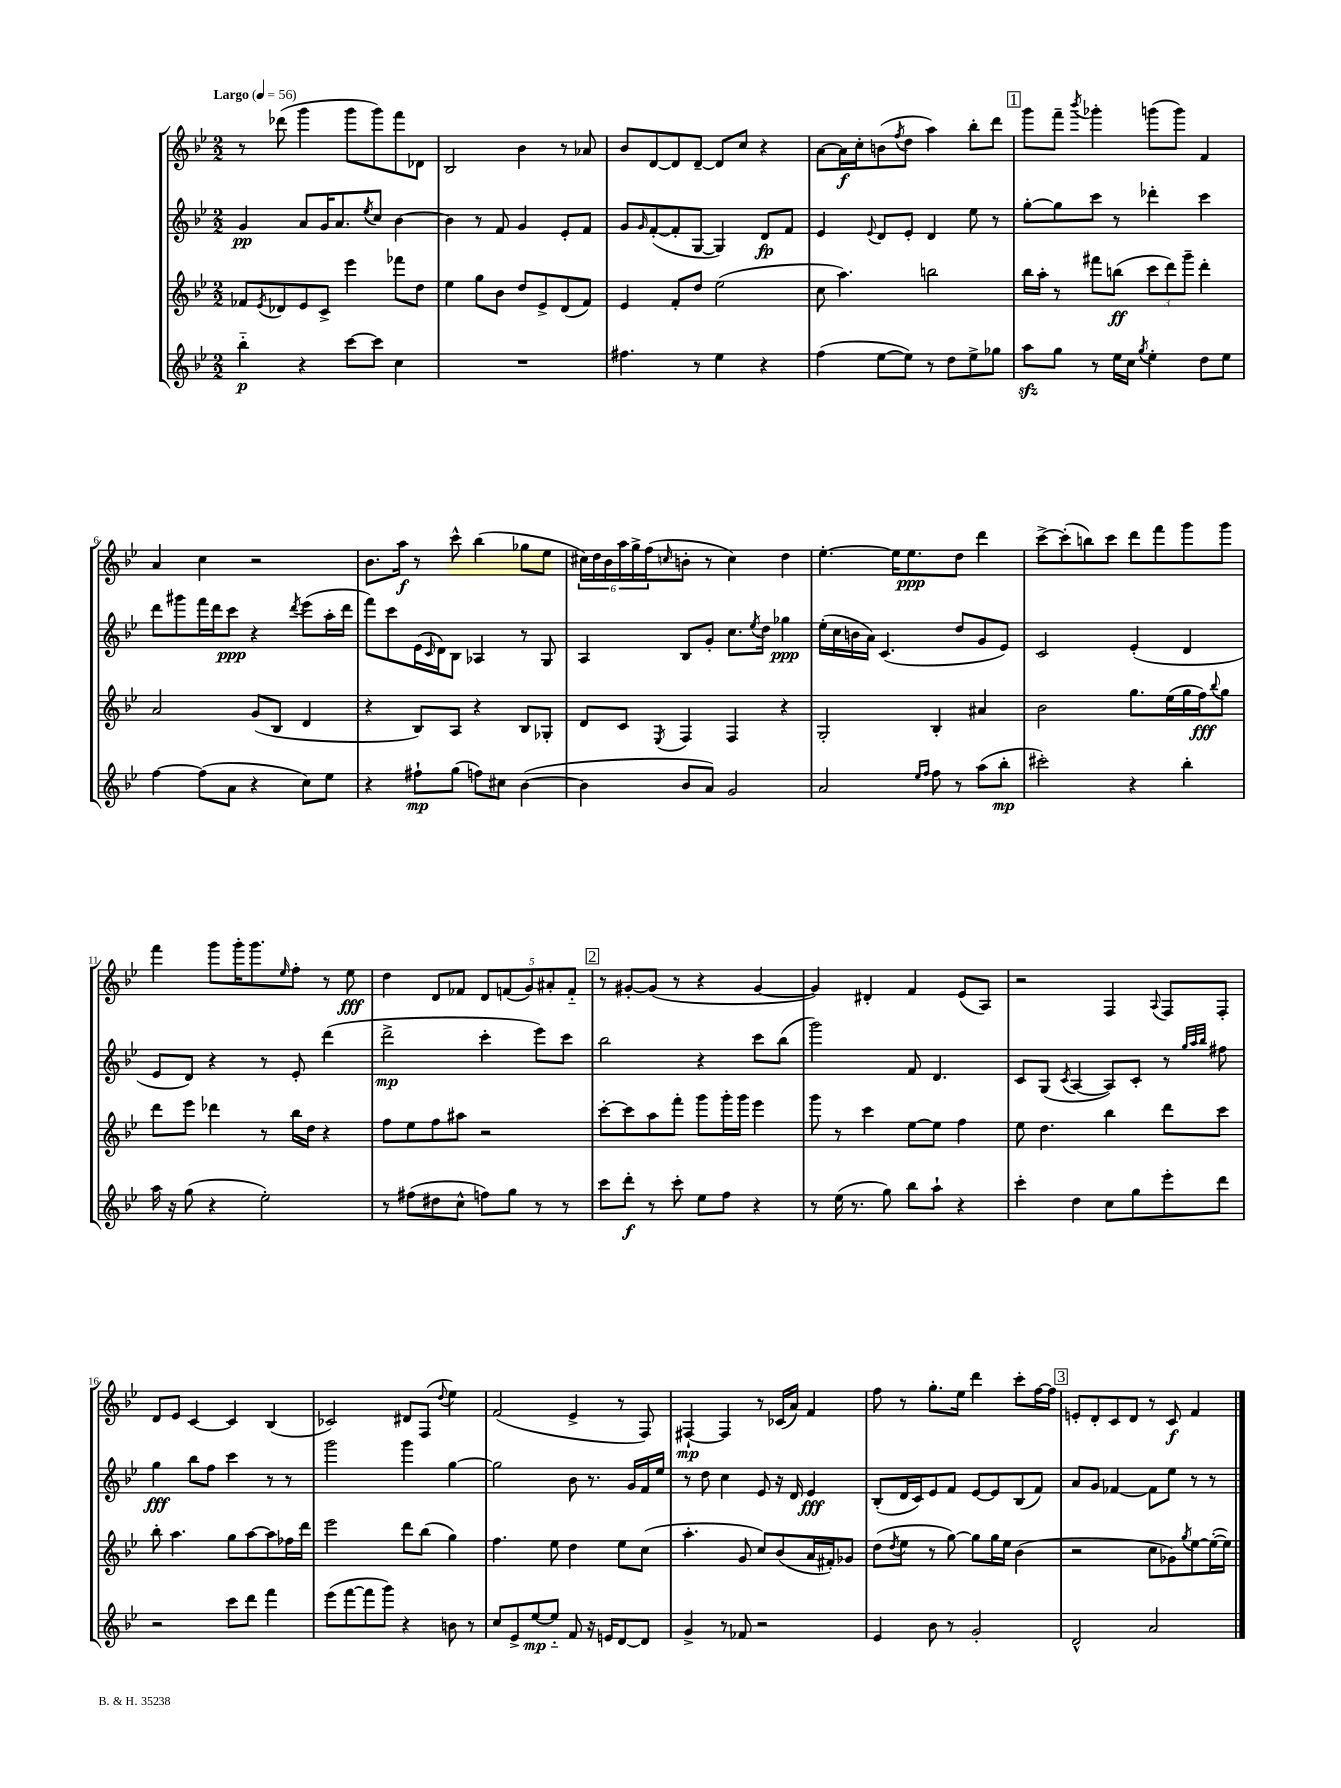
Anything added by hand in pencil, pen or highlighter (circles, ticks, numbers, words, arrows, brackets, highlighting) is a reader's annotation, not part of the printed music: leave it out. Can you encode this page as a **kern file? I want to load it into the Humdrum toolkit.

**kern	**kern	**kern	**kern
*staff4	*staff3	*staff2	*staff1
*clefG2	*clefG2	*clefG2	*clefG2
*k[b-e-]	*k[b-e-]	*k[b-e-]	*k[b-e-]
*M2/2	*M2/2	*M2/2	*M2/2
*MM56	*MM56	*MM56	*MM56
4bb-'~	8f-	4g	8r
.	8qe-	.	.
.	8d-	.	(8ddd-
4r	8e-	8a	4ggg
.	8c^	16g	.
.	.	8.a	.
[8ccc	4eee-	.	8ggg
.	.	8qee-	.
8ccc]	.	8cc	8ggg)
4cc	8fff-	[4b-	8fff
.	8dd	.	8d-
=	=	=	=
1r	4ee-	4b-]	2B-
.	8gg	8r	.
.	8b-	8f	.
.	8dd	4g	4b-
.	8e-^	.	.
.	(8d	8e-'	8r
.	8f)	8f	8a-
=	=	=	=
4.ff#	4e-	8g	8b-
.	.	16qqg	.
.	.	([8f'	[8d
.	8f'	8f']	8d]
8r	8dd	[8G	[8d~
4ee-	(2ee-	4G])	8d]
.	.	.	8cc
4r	.	8d	4r
.	.	8f	.
=	=	=	=
(4ff	8cc	4e-	[8a
.	4.aa)	.	16a]
.	.	.	16cc'
.	.	8qqe-	.
[8ee-	.	8d	(8b
.	.	.	8qff
8ee-])	.	8e-'	8dd
8r	2bb	4d	4aa)
8dd	.	.	.
8ee-^	.	8ee-	8bb-'
8gg-	.	8r	8ddd
=	=	=	=
8aa	16bb-	[8gg'	8ggg
.	16aa'	.	.
8gg	8r	8gg]	8fff~
.	.	.	8qbbb-
8r	8fff#	8ccc	4ggg-'
16ee-	(8bb	8r	.
16cc	.	.	.
8qgg	.	.	.
4ee-'	12ccc	4ddd-'	(8ggg
.	12ddd)	.	.
.	.	.	8ggg)
.	12ggg~	.	.
8dd	4ddd'	4ccc	4f
8ee-	.	.	.
=	=	=	=
[4ff	2a	8ddd	4a
.	.	8ggg#	.
(8ff]	.	16fff	4cc
.	.	16ddd	.
8a	.	8ccc	.
4r	(8g	4r	2r
.	8B-	.	.
.	.	8qddd	.
8cc)	4d	(8eee-	.
8ee-	.	16aa'	.
.	.	16ddd	.
=	=	=	=
4r	4r	8fff)	8.b-
.	.	8ccc	.
.	.	.	16aa
8ff#`	8B-)	(16e-	8r
.	.	16qqc	.
.	.	16d)	.
(8gg	8A	8B-	8ccc^^
8ff)	4r	4A-	(4bb-
8cc#	.	.	.
([4b-	8B-	8r	8gg-
.	8G-'	8G	8ee-
=	=	=	=
4b-]	8d	4A	24cc#)
.	.	.	24dd
.	.	.	24b-
.	8c	.	24aa
.	.	.	24gg^
.	.	.	(24ff
.	8qE-	.	16qqcc
8b-	4F	8B-	8b'
8a)	.	8g'	8r
2g	4F	8.cc	4cc)
.	.	8qee-	.
.	.	16dd	.
.	4r	4gg-	4dd
=	=	=	=
2a	2G'	(16ee-'	[4.ee-'
.	.	16cc	.
.	.	16b	.
.	.	16a)	.
.	.	(4.c	.
.	.	.	16ee-]
.	.	.	8.ee-
16qqee-	.	.	.
16qqff	.	.	.
8ff	4B-'	.	.
8r	.	8dd	8dd
(8aa	4a#	8g	4ddd
8bb-'	.	8e-)	.
=	=	=	=
2ccc#')	2b-	2c	[8ccc^
.	.	.	(8ccc']
.	.	.	8bb)
.	.	.	8ccc
4r	8.gg	(4e-'	8ddd
.	.	.	8fff
.	(16ee-	.	.
4bb-'	16gg	4d	8ggg
.	16ff)	.	.
.	8qqbb-	.	.
.	8gg	.	8ggg
=	=	=	=
16aa	8ddd	8e-	4fff
16r	.	.	.
(8gg	8eee-	8d)	.
4r	4ddd-	4r	8ggg
.	.	.	16ggg'
.	.	.	8.ggg
2ee-')	8r	8r	.
.	.	.	16qqee-
.	16bb-	8e-'	8ff'
.	16dd	.	.
.	4r	(4ddd	8r
.	.	.	8ee-
=	=	=	=
8r	8ff	2ddd^	4dd
(8ff#	8ee-	.	.
8dd#	8ff	.	8d
8cc^^	8aa#	.	8f-
8ff)	2r	4ccc'	10d
.	.	.	(10f
8gg	.	.	.
.	.	.	10g)
8r	.	8eee-)	.
.	.	.	10a#'
8r	.	8ccc	.
.	.	.	10f'~
=	=	=	=
8ccc	[8ccc'	2bb-	8r
8ddd'	8ccc]	.	[8g#'
8r	8aa	.	(8g#]
8ccc'	8fff'	.	8r
8ee-	8ggg	4r	4r
8ff	16ggg'	.	.
.	16ggg	.	.
4r	4eee-	8ccc	[4g#
.	.	(8bb-	.
=	=	=	=
8r	8ggg	2ggg)	4g#])
(16ee-	8r	.	.
8.r	.	.	.
.	4ccc	.	4d#'
8gg)	.	.	.
8bb-	[8ee-	8f	4f
8aa`	8ee-]	4.d	.
4r	4ff	.	(8e-
.	.	.	8A)
=	=	=	=
4ccc'	8ee-	8c	2r
.	4.dd	(8G	.
.	.	8qc	.
4dd	.	[4A	.
8cc	4bb-	8A])	4F
8gg	.	8c'	.
.	.	.	8qqA
8eee-'	8ddd	8r	8F
.	.	32qqgg	.
.	.	32qqaa	.
.	.	32qqbb-	.
8ddd	8ccc	8ff#	8F'
=	=	=	=
2r	8bb-'	4gg	8d
.	4.aa	.	8e-
.	.	8bb-	[4c
.	.	8ff	.
8ccc	8gg	4ccc	4c]
8ddd	[8aa	.	.
4fff	8aa]	8r	(4B-
.	16ff-	8r	.
.	16ddd	.	.
=	=	=	=
(8eee-	2eee-	2ggg	2c-)
[8fff	.	.	.
8fff]	.	.	.
8ggg)	.	.	.
4r	8ddd	4ggg	8d#
.	(8bb-	.	(8F
.	.	.	8qqdd
8b	4gg)	[4gg	4ee-)
8r	.	.	.
=	=	=	=
8cc	4.ff	2gg]	(2f
8e-^	.	.	.
[8ee-	.	.	.
8ee-'~]	8ee-	.	.
8f	4dd	8b-	4e-^
16r	.	8.r	.
16e	.	.	.
[8d	8ee-	.	8r
.	.	16g	.
8d]	(8cc	16f	8F)
.	.	16ee-	.
=	=	=	=
4g^	4.aa'	8r	[4F#`
.	.	8dd	.
8r	.	4cc	4F#]
8f-	8g	.	.
2r	8cc)	8e-	8r
.	(8b-	16r	(16c-
.	.	16d	16a)
.	16a	4e-	4f
.	16f#')	.	.
.	8g-	.	.
=	=	=	=
4e-	(8dd	(8B-'	8ff
.	8qdd	.	.
.	8ee-	16d	8r
.	.	16c)	.
8b-	8r	8e-	8.gg'
8r	[8gg)	8f	.
.	.	.	16ee-
2g'	8gg]	[8e-	4ddd
.	16gg	8e-]	.
.	16ee-	.	.
.	(4b-	(8B-	8ccc'
.	.	8f)	[16ff
.	.	.	16ff]
=	=	=	=
2d^^	2r	8a	8e'
.	.	8g	8d'
.	.	[4f-	8c
.	.	.	8d
2a	8cc	8f-]	8r
.	8g-)	8ee-	8c
.	8qgg	.	.
.	[8ee-	8r	4f
.	(16ee-'_	8r	.
.	16ee-])	.	.
==	==	==	==
*-	*-	*-	*-
